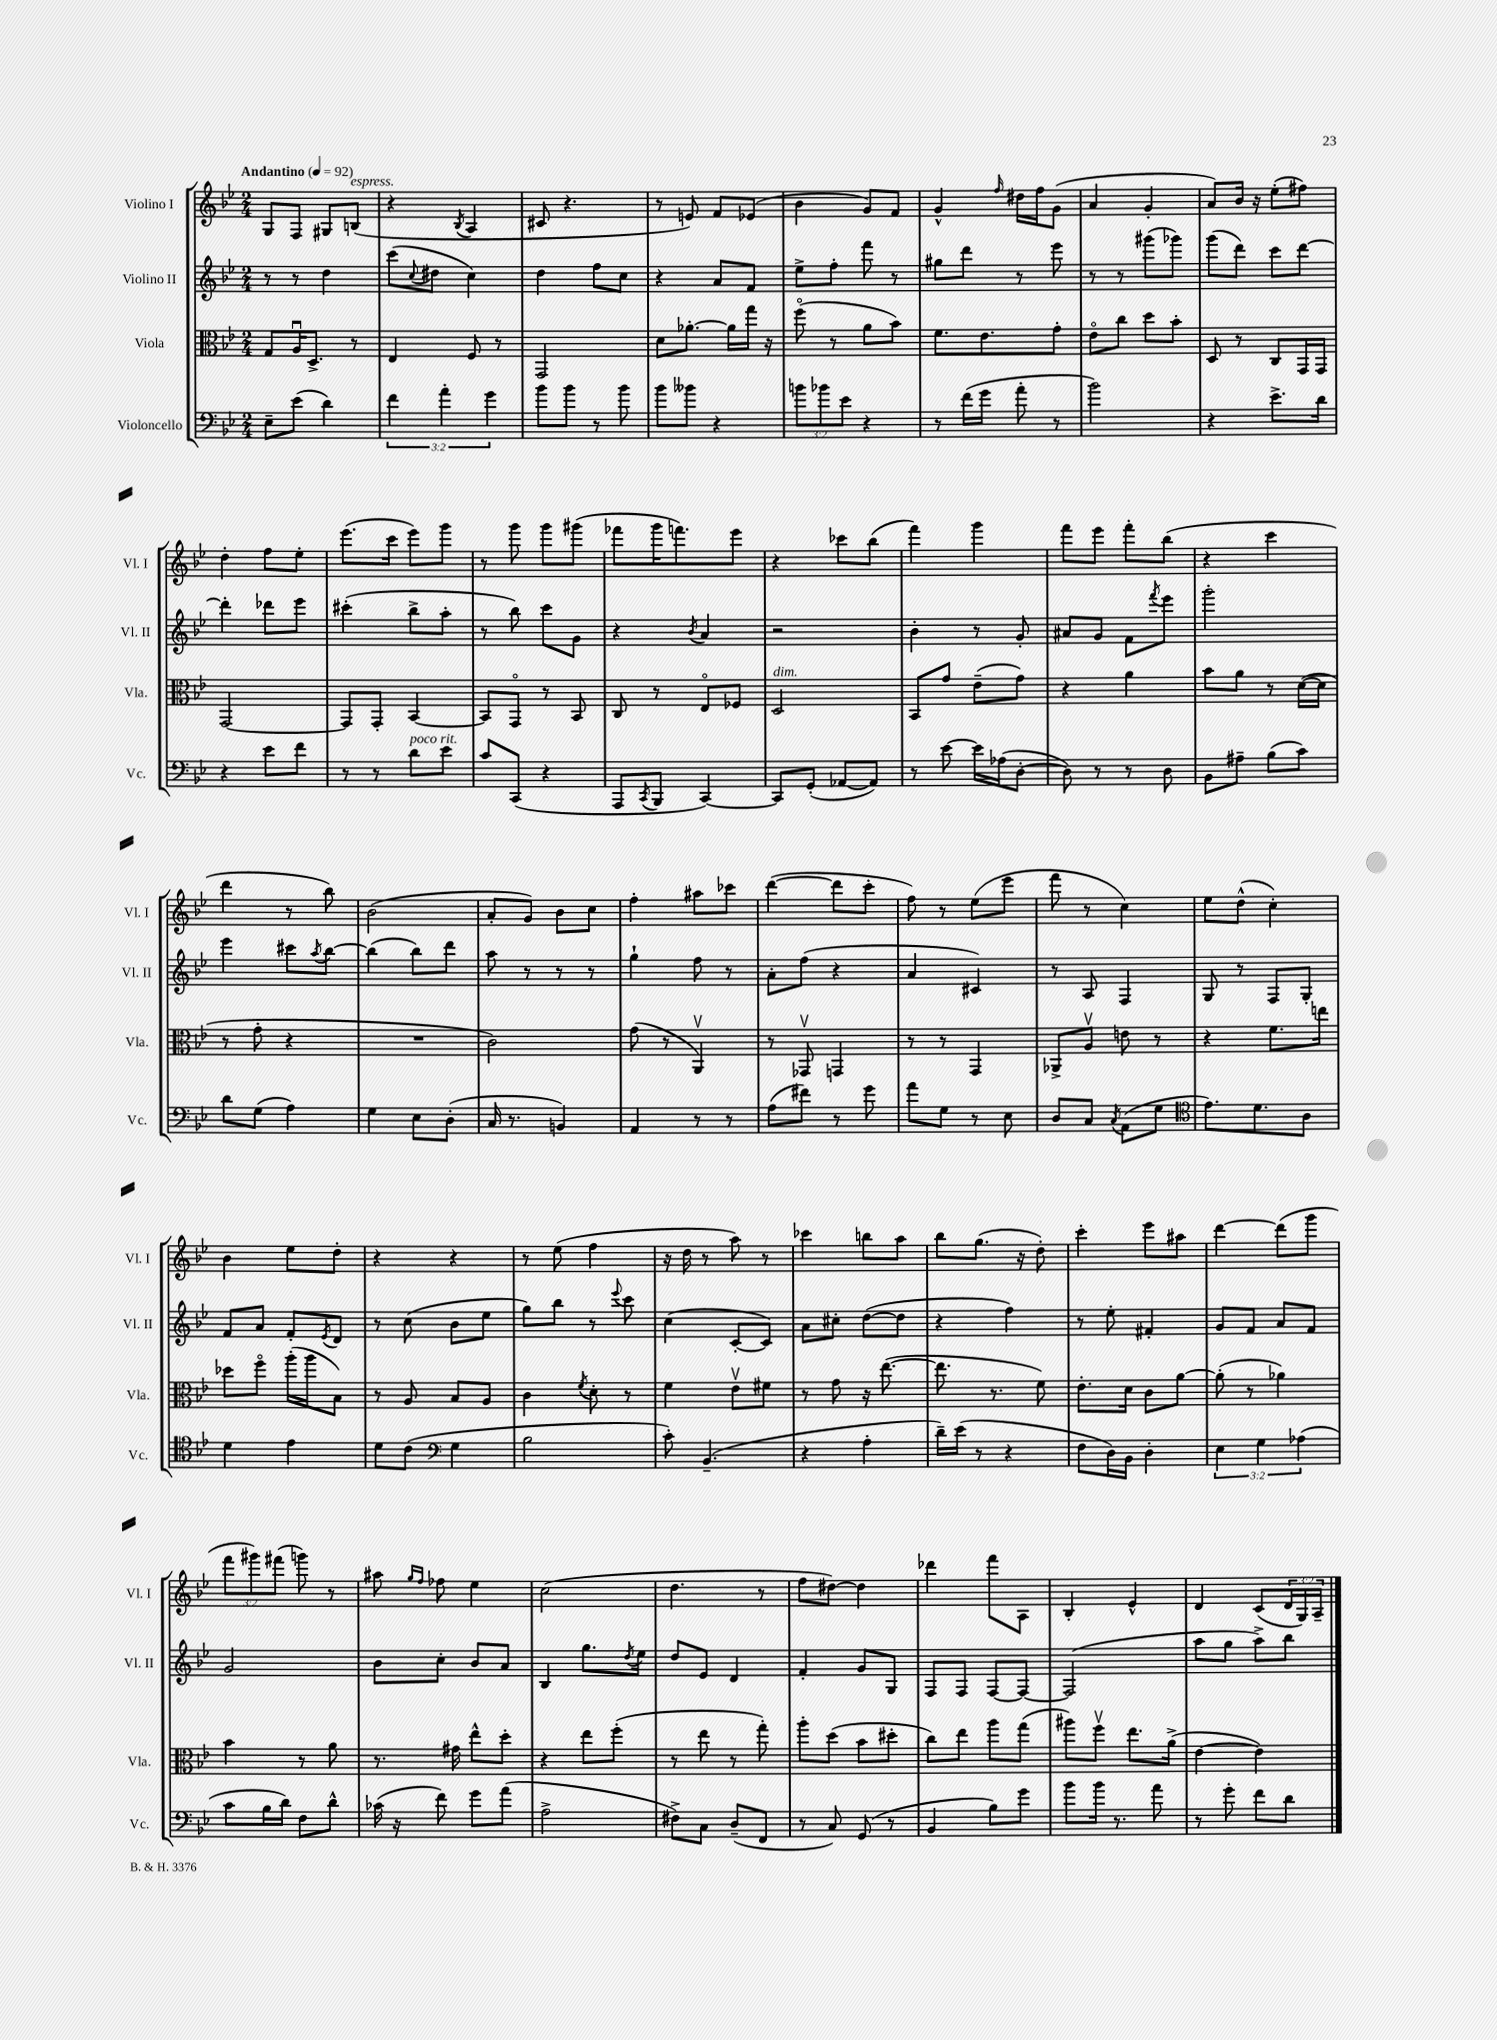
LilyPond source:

<<
\new StaffGroup <<
\new Staff = "s0" \with { instrumentName = "Violino I" shortInstrumentName = "Vl. I" } {
    \clef treble \key bes \major \numericTimeSignature \time 2/4 \override Staff.TupletNumber.text = #tuplet-number::calc-fraction-text \tempo "Andantino" 4 = 92
    g8 f8 gis8 b8^\markup { \italic "espress." }( |
    r4 \acciaccatura { bes8 } a4 |
    cis'8 r4. |
    r8 e'8) f'8 ees'8( |
    bes'4 g'8) f'8 |
    g'4-^ \grace { f''16 } dis''16 f''16 g'8( |
    a'4 g'4-. |
    a'8) bes'16 r16 ees''8-.( fis''8) |
    d''4-. f''8 ees''8-. |
    ees'''8.( c'''16 ees'''8) g'''8 |
    r8 g'''8 g'''8 gis'''8( |
    fes'''8 g'''16 f'''8.) ees'''8 |
    r4 ces'''8 bes''8( |
    f'''4) g'''4 |
    f'''8 ees'''8 f'''8-. bes''8( |
    r4 c'''4 |
    d'''4 r8 bes''8) |
    bes'2( |
    a'8-. g'8) bes'8 c''8 |
    f''4-. ais''8 ces'''8 |
    d'''4~( d'''8 c'''8-. |
    f''8) r8 ees''8( ees'''8 |
    f'''8 r8 c''4) |
    ees''8 d''8-^( c''4-.) |
    bes'4 ees''8 d''8-. |
    r4 r4 |
    r8 ees''8( f''4 |
    r16 d''16 r8 a''8) r8 |
    ces'''4 b''8 a''8 |
    bes''8 g''8.( r16 d''8-.) |
    c'''4-. ees'''8 ais''8 |
    d'''4~ d'''8( g'''8 |
    \tuplet 3/2 { f'''8 gis'''8) fis'''8( } g'''8) r8 |
    ais''8 \grace { g''16 f''16 } fes''8 ees''4 |
    c''2( |
    d''4. r8 |
    f''8 dis''8~) dis''4 |
    des'''4 f'''8 a8 |
    bes4-. ees'4-^ |
    d'4 c'8( \tuplet 3/2 { d'16 g16) a16-- } \bar "|." |
}
\new Staff = "s1" \with { instrumentName = "Violino II" shortInstrumentName = "Vl. II" } {
    \clef treble \key bes \major \numericTimeSignature \time 2/4
    r8 r8 d''4 |
    c'''8( \appoggiatura { c''8 } dis''8 c''4) |
    d''4 f''8 c''8 |
    r4 a'8 f'8 |
    ees''8-> f''8-. f'''8 r8 |
    gis''8 d'''8 r8 ees'''8 |
    r8 r8 gis'''8( ges'''8) |
    g'''8( d'''8) c'''8 d'''8~ |
    d'''4-. des'''8 ees'''8 |
    cis'''4-.( bes''8-> a''8-. |
    r8 bes''8) c'''8 g'8 |
    r4 \acciaccatura { bes'8 } a'4 |
    r2 |
    bes'4-. r8 g'8-. |
    ais'8 g'8 f'8 \acciaccatura { f'''8 } ees'''8 |
    g'''2-. |
    ees'''4 cis'''8 \acciaccatura { a''8 } bes''8~ |
    bes''4( bes''8) d'''8 |
    a''8 r8 r8 r8 |
    g''4-! f''8 r8 |
    a'8-. f''8( r4 |
    a'4 cis'4) |
    r8 a8 f4 |
    g8 r8 f8 g8-. |
    f'8 a'8 f'8-. \acciaccatura { ees'8 } d'8 |
    r8 c''8( bes'8 ees''8 |
    g''8) bes''8 r8 \appoggiatura { ees'''8 } c'''8 |
    c''4( c'8~-. c'8) |
    a'8 cis''8-. d''8~( d''8 |
    r4 f''4) |
    r8 ees''8-. fis'4-. |
    g'8 f'8 a'8 f'8 |
    g'2 |
    bes'8 c''8-. bes'8 a'8 |
    bes4 g''8. \acciaccatura { d''8 } ees''16 |
    d''8 ees'8 d'4 |
    f'4-. g'8 g8 |
    f8 f8 f8~ f8~ |
    f2( |
    a''8 g''8 a''8->) bes''8 \bar "|." |
}
\new Staff = "s2" \with { instrumentName = "Viola" shortInstrumentName = "Vla." } {
    \clef alto \key bes \major \numericTimeSignature \time 2/4
    g8 a16\downbow d8.-> r8 |
    ees4 f8 r8 |
    g,2 |
    d'8 aes'8.~-. aes'16 g''16 r16 |
    f''8\flageolet( r8 a'8 bes'8) |
    f'8. ees'8. g'8-. |
    ees'8\flageolet c''8 d''8 bes'8-. |
    d8 r8 c8 g,16 g,16 |
    g,2~ |
    g,8 g,8-. bes,4~ |
    bes,8 g,8\flageolet r8 bes,8 |
    c8 r8 ees8\flageolet fes8 |
    d2^\markup { \italic "dim." } |
    bes,8 g'8 ees'8--( g'8) |
    r4 a'4 |
    bes'8 a'8 r8 d'16~( d'16 |
    r8 g'8-. r4 |
    R2 |
    c'2) |
    g'8( r8 a,4\upbow) |
    r8 ges,8\upbow g,4 |
    r8 r8 g,4 |
    aes,8-> a8\upbow e'8 r8 |
    r4 f'8. e''16 |
    des''8 f''8\flageolet a''16-.( a''16 bes8) |
    r8 a8 bes8 a8 |
    c'4 \acciaccatura { f'8 } d'8-. r8 |
    f'4 ees'8\upbow fis'8 |
    r8 g'8 r16 ees''8.~( |
    ees''8. r8. f'8) |
    ees'8.-. d'16 c'8 a'8~ |
    a'8-.( r8 aes'4) |
    bes'4 r8 a'8 |
    r8. gis'16 ees''8-^ d''8-. |
    r4 ees''8 f''8-.( |
    r8 ees''8 r8 g''8-.) |
    a''8-. d''8( bes'8 dis''8-. |
    c''8) ees''8 a''8 g''8( |
    ais''8) f''8\upbow ees''8. a'16->( |
    ees'4~ ees'4) \bar "|." |
}
\new Staff = "s3" \with { instrumentName = "Violoncello" shortInstrumentName = "Vc." } {
    \clef bass \key bes \major \numericTimeSignature \time 2/4 \override Staff.TupletNumber.text = #tuplet-number::calc-fraction-text
    ees8-- ees'8( d'4) |
    \tuplet 3/2 { f'4 a'4-. g'4 } |
    bes'8 bes'8 r8 bes'8 |
    bes'8 beses'8 r4 |
    \tuplet 3/2 { b'8 bes'8 ees'8 } r4 |
    r8 f'16( g'16 a'8-. r8 |
    bes'2) |
    r4 ees'8.-> d'16 |
    r4 ees'8 f'8 |
    r8 r8 d'8^\markup { \italic "poco rit." } ees'8 |
    c'8 c,8( r4 |
    a,,8 \acciaccatura { c,8 } bes,,8 c,4~) |
    c,8 g,8-.( aes,8~ aes,8) |
    r8 ees'8~ ees'16 aes16( d8~-. |
    d8) r8 r8 d8 |
    bes,8 ais8-- bes8( c'8) |
    d'8 g8( a4) |
    g4 ees8 d8-.( |
    c16 r8. b,4) |
    a,4 r8 r8 |
    a8( fis'8) r8 g'8 |
    a'8 g8 r8 ees8 |
    d8 c8 \acciaccatura { c8 } a,8( g8 |
    \clef tenor ees'8.) d'8. a8 |
    d'4 ees'4 |
    d'8 c'8( \clef bass g4 |
    bes2 |
    c'8-.) bes,4.--( |
    r4 a4-. |
    d'16--) ees'16( r8 r4 |
    f8 d16) bes,16 d4-. |
    \tuplet 3/2 { ees4 g4 aes4( } |
    c'8 bes16 d'16) f8 d'8-^ |
    ces'16( r16 f'8) g'8 a'8( |
    a2-> |
    fis8->) c8 d8--( f,8 |
    r8 c8) g,8( r8 |
    bes,4 bes8) g'8 |
    bes'8 bes'16 r8. a'8 |
    r8 g'8-. f'8 d'8 \bar "|." |
}
>>
>>
\layout { \context { \Score \remove "Bar_number_engraver" } }
